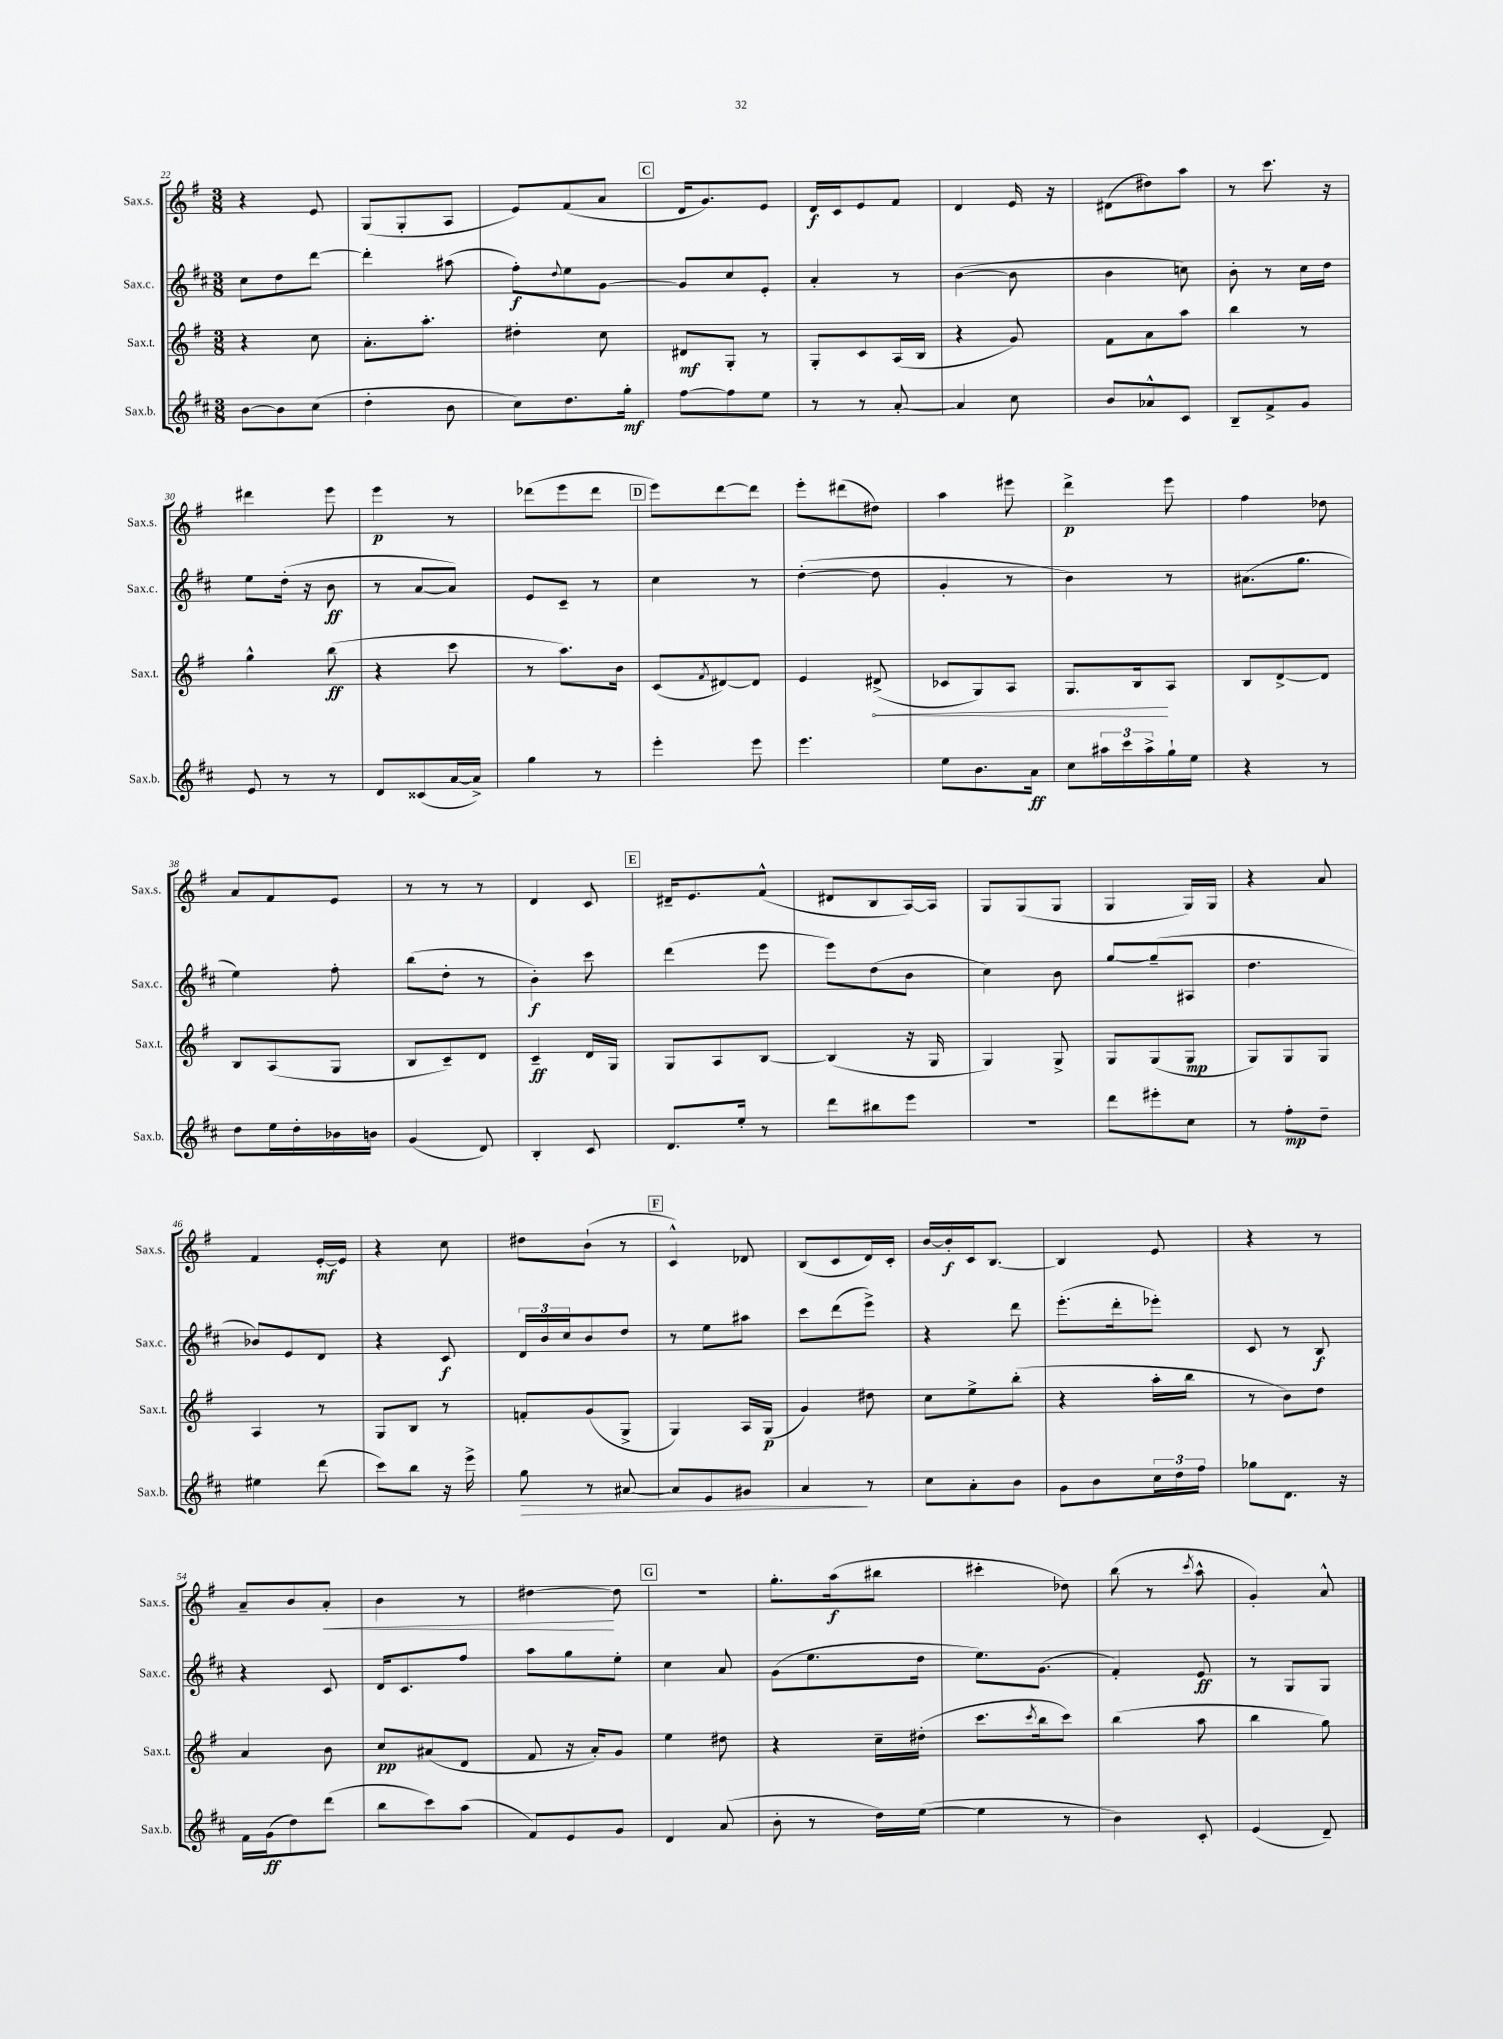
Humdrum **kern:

**kern	**dynam	**kern	**dynam	**kern	**dynam	**kern	**dynam
*part4	*part4	*part3	*part3	*part2	*part2	*part1	*part1
*staff4	*staff4	*staff3	*staff3	*staff2	*staff2	*staff1	*staff1
*I"Sax.b.	*	*I"Sax.t.	*	*I"Sax.c.	*	*I"Sax.s.	*
*I'Sax.b.	*	*I'Sax.t.	*	*I'Sax.c.	*	*I'Sax.s.	*
*clefG2	*	*clefG2	*	*clefG2	*	*clefG2	*
*k[f#c#]	*	*k[f#]	*	*k[f#c#]	*	*k[f#]	*
*M3/8	*	*M3/8	*	*M3/8	*	*M3/8	*
=22	=22	=22	=22	=22	=22	=22	=22
[8b\L	.	4r	.	8cc#\L	.	4r	.
8b\]	.	.	.	8dd\	.	.	.
(8cc#\J	.	8cc\	.	[8ddd\J	.	8e/	.
=23	=23	=23	=23	=23	=23	=23	=23
4dd'\	.	8.a'\L	.	4ddd'\]	.	(8G/L	.
.	.	.	.	.	.	8G'/	.
.	.	8.aa'\J	.	.	.	.	.
8b\	.	.	.	(8aa#X\	.	8A/J	.
=24	=24	=24	=24	=24	=24	=24	=24
8cc#\L)	.	4dd#X'\	.	8ff#'\L)	f	8e/L)	.
.	.	.	.	8qqdd/	.	.	.
8.dd\	.	.	.	8ee\	.	(8f#/	.
.	.	8cc\	.	[8g\J	.	8a/J	.
16gg'\Jk	mf	.	.	.	.	.	.
!!LO:REH:place=s1:t=C
=25	=25	=25	=25	=25	=25	=25	=25
[8ff#\L	.	8d#X/L	mf	8g/L]	.	16d/KL	.
.	.	.	.	.	.	8.g/)	.
8ff#\]	.	8G'/J	.	8cc#/	.	.	.
8ee\J	.	8r	.	8e'/J	.	8e/J	.
=26	=26	=26	=26	=26	=26	=26	=26
8r	.	8G'/L	.	4a'/	.	16d/LL	f
.	.	.	.	.	.	16c/J	.
8r	.	8c/	.	.	.	8e/	.
[8a'/	.	(16A/L	.	8r	.	8f#/J	.
.	.	16B/JJ	.	.	.	.	.
=27	=27	=27	=27	=27	=27	=27	=27
4a/]	.	4r	.	([4b\	.	4d/	.
8cc#\	.	8g/)	.	8b\]	.	16e/	.
.	.	.	.	.	.	16r	.
=28	=28	=28	=28	=28	=28	=28	=28
8b/L	.	8f#\L	.	4b\	.	(8d#X\L	.
8a-X^^/	.	8a\	.	.	.	8dd#X\)	.
8c#/J	.	8aa\J	.	8ccn\)	.	8aa\J	.
=29	=29	=29	=29	=29	=29	=29	=29
8B~/L	.	4bb\	.	8b'\	.	8r	.
8f#^/	.	.	.	8r	.	8.ccc\	.
8g/J	.	8r	.	16cc#\LL	.	.	.
.	.	.	.	16dd\JJ	.	16r	.
!!LO:LB:g=z
=30	=30	=30	=30	=30	=30	=30	=30
8e/	.	4gg^^\	.	8ee\L	.	4ddd#X\	.
8r	.	.	.	(16dd'\Jk	.	.	.
.	.	.	.	16r	.	.	.
8r	.	(8bb\	ff	8b\	ff	8eee\	.
=31	=31	=31	=31	=31	=31	=31	=31
8d/L	.	4r	.	8r	.	4eee\	p
(8c##X/	.	.	.	[8a/L	.	.	.
[16a/L	.	8ccc\	.	8a/J])	.	8r	.
16a^/JJ])	.	.	.	.	.	.	.
=32	=32	=32	=32	=32	=32	=32	=32
4gg\	.	8r	.	8e/L	.	(8ddd-X\L	.
.	.	8.aa\L)	.	8c#~/J	.	8eee\	.
8r	.	.	.	8r	.	8ddd-\J	.
.	.	16b\Jk	.	.	.	.	.
!!LO:REH:place=s1:t=D
=33	=33	=33	=33	=33	=33	=33	=33
4eee'\	.	(8c/L	.	4cc#\	.	8eee\L)	.
.	.	8qf#/	.	.	.	.	.
.	.	[8d#X/)	.	.	.	[8ddd\	.
8eee\	.	8d#/J]	.	8r	.	8ddd\J]	.
=34	=34	=34	=34	=34	=34	=34	=34
4.eee\	.	4e/	.	([4dd'\	.	8eee'\L	.
.	.	.	.	.	.	(8ddd#X\	.
!	!	!	!LO:HP:b	!	!	!	!
.	.	(8d#X^/	<	8dd\]	.	8dd#X\J)	.
=35	=35	=35	=35	=35	=35	=35	=35
8ee\L	.	8c-X/L	.	4g'/	.	4aa\	.
8.b\	.	8G/)	.	.	.	.	.
.	.	8A/J	.	8r	.	8eee#X\	.
16a\Jk	ff	.	.	.	.	.	.
=36	=36	=36	=36	=36	=36	=36	=36
8cc#\L	.	8.G/L	.	4b\)	.	4ddd^\	p
24aa#X\L	.	.	.	.	.	.	.
24ccc#\	.	.	.	.	.	.	.
.	.	16B/k	.	.	.	.	.
24aa#^\	.	.	.	.	.	.	.
16gg`\	.	8A/J	[	8r	.	8eee\	.
16ee\JJ	.	.	.	.	.	.	.
=37	=37	=37	=37	=37	=37	=37	=37
4r	.	8B/L	.	(8.a#X\L	.	4ff#\	.
.	.	[8d^/	.	.	.	.	.
.	.	.	.	8.gg\J	.	.	.
8r	.	8d/J]	.	.	.	8dd-X\	.
!!LO:LB:g=z
=38	=38	=38	=38	=38	=38	=38	=38
8dd\L	.	8B/L	.	4ee\)	.	8a/L	.
16ee\L	.	(8A/	.	.	.	8f#/	.
16dd'\	.	.	.	.	.	.	.
16b-X\	.	8G/J	.	8ff#'\	.	8e/J	.
16bn\JJ	.	.	.	.	.	.	.
=39	=39	=39	=39	=39	=39	=39	=39
(4g/	.	8B/L	.	(8bb\L	.	8r	.
.	.	8c~/)	.	8dd'\J	.	8r	.
8d/)	.	8d/J	.	8r	.	8r	.
=40	=40	=40	=40	=40	=40	=40	=40
4B'/	.	4c~/	ff	4b'\)	f	4d/	.
8c#/	.	16d/LL	.	8ccc#\	.	8c/	.
.	.	16G/JJ	.	.	.	.	.
!!LO:REH:place=s1:t=E
=41	=41	=41	=41	=41	=41	=41	=41
8.d/L	.	8G/L	.	(4ddd\	.	16d#X~/KL	.
.	.	.	.	.	.	8.e/	.
.	.	8A/	.	.	.	.	.
16ee'/Jk	.	.	.	.	.	.	.
8r	.	[8B/J	.	8eee\	.	(8f#^^/J	.
=42	=42	=42	=42	=42	=42	=42	=42
8ddd\L	.	(4B/]	.	8eee\L)	.	8d#X/L	.
8bb#X\	.	.	.	(8dd\	.	8B/	.
8eee\J	.	16r	.	8b\J	.	[16A/L)	.
.	.	16G/	.	.	.	16A/JJ]	.
=43	=43	=43	=43	=43	=43	=43	=43
4.r	.	4G/)	.	4cc#\)	.	8G/L	.
.	.	.	.	.	.	(8G/	.
.	.	8G^/	.	8b\	.	8G/J	.
=44	=44	=44	=44	=44	=44	=44	=44
8ddd\L	.	8G/L	.	[8gg/L	.	4G/	.
8eee#X'\	.	(8G/	.	(8gg~/]	.	.	.
8cc#\J	.	8G/J	mp	8A#X/J	.	16G/LL)	.
.	.	.	.	.	.	16G/JJ	.
=45	=45	=45	=45	=45	=45	=45	=45
8r	.	8G/L)	.	4.dd\	.	4r	.
8ff#'\L	mp	8G/	.	.	.	.	.
8dd~\J	.	8G/J	.	.	.	8a/	.
!!LO:LB:g=z
=46	=46	=46	=46	=46	=46	=46	=46
4ee#X\	.	4A/	.	8b-X/L)	.	4f#/	.
.	.	.	.	8e/	.	.	.
(8ddd\	.	8r	.	8d/J	.	[16e'/LL	mf
.	.	.	.	.	.	16e/JJ]	.
=47	=47	=47	=47	=47	=47	=47	=47
8ccc#\L)	.	8G/L	.	4r	.	4r	.
8bb\J	.	8B/J	.	.	.	.	.
16r	.	8r	.	8c#/	f	8cc\	.
16eee^\	.	.	.	.	.	.	.
=48	=48	=48	=48	=48	=48	=48	=48
!	!LO:HP:b	!	!	!	!	!	!
8gg\	>	8fn'/L	.	24d/LL	.	8dd#X\L	.
.	.	.	.	24b/	.	.	.
.	.	.	.	24cc#/J	.	.	.
8r	.	(8g/	.	8b/	.	(8b`\J	.
[8a#X/	.	8G^/J	.	8dd/J	.	8r	.
!!LO:REH:place=s1:t=F
=49	=49	=49	=49	=49	=49	=49	=49
8a#/L]	.	4G/)	.	8r	.	4c^^/)	.
8e/	.	.	.	8ee\L	.	.	.
8g#X/J	.	16A/LL	.	8aa#X\J	.	8d-X/	.
.	.	(16G/JJ	p	.	.	.	.
=50	=50	=50	=50	=50	=50	=50	=50
4a/	.	4g/)	.	8ccc#\L	.	(8B/L	.
.	.	.	.	(8ddd\	.	8c/	.
8r	]	8dd#X\	.	8eee^\J)	.	16d/L)	.
.	.	.	.	.	.	16c'/JJ	.
=51	=51	=51	=51	=51	=51	=51	=51
8cc#\L	.	8cc\L	.	4r	.	[16b/LL	.
.	.	.	.	.	.	16b'/]	f
8a'\	.	8ee^\	.	.	.	16c/J	.
.	.	.	.	.	.	[8.B/J	.
8b\J	.	(8bb'\J	.	8ddd\	.	.	.
=52	=52	=52	=52	=52	=52	=52	=52
8g\L	.	4r	.	(8.eee'\L	.	4B/]	.
8b\	.	.	.	.	.	.	.
.	.	.	.	16ddd'\k	.	.	.
24cc#\L	.	16aa'\LL	.	8eee-X'\J)	.	8e/	.
24dd\	.	.	.	.	.	.	.
.	.	16bb\JJ	.	.	.	.	.
24ff#\JJ	.	.	.	.	.	.	.
=53	=53	=53	=53	=53	=53	=53	=53
8gg-X\L	.	8r	.	8c#/	.	4r	.
8.d\J	.	8b\L)	.	8r	.	.	.
.	.	8dd\J	.	8B/	f	8r	.
16r	.	.	.	.	.	.	.
!!LO:LB:g=z
=54	=54	=54	=54	=54	=54	=54	=54
16f#\LL	.	4a/	.	4r	.	8a~/L	.
(16g\J	ff	.	.	.	.	.	.
8dd\)	.	.	.	.	.	8b/	.
!	!	!	!	!	!	!	!LO:HP:b
(8ddd\J	.	8b\	.	8c#/	.	8a'/J	<
=55	=55	=55	=55	=55	=55	=55	=55
8bb\L	.	8cc/L	pp	16d/KL	.	4b\	.
.	.	.	.	8.c#/	.	.	.
8ccc#\)	.	(8a#X/	.	.	.	.	.
(8aa\J	.	8d/J	.	8ff#/J	.	8r	.
=56	=56	=56	=56	=56	=56	=56	=56
8f#/L)	.	8f#/	.	8aa\L	.	[4dd#X\	.
8e/	.	16r	.	8gg\	.	.	.
.	.	16a'/KL)	.	.	.	.	.
8g/J	.	8g/J	.	8ee'\J	.	8dd#\]	[
!!LO:REH:place=s1:t=G
=57	=57	=57	=57	=57	=57	=57	=57
4d/	.	4ee\	.	4cc#\	.	4.r	.
(8a/	.	8dd#X\	.	8a/	.	.	.
=58	=58	=58	=58	=58	=58	=58	=58
8b'\	.	4r	.	(8g\L	.	8.gg'\L	.
8r	.	.	.	8.ee\	.	.	.
.	.	.	.	.	.	(16aa\k	f
16dd\LL)	.	16cc~\LL	.	.	.	8bb#X\J	.
([16ee\JJ	.	(16dd#X'\JJ	.	16dd\Jk	.	.	.
=59	=59	=59	=59	=59	=59	=59	=59
4ee\]	.	8.ccc\L	.	8.ee\L)	.	4ccc#X'\	.
.	.	8qccc/	.	.	.	.	.
.	.	16bb\k	.	(8.g\J	.	.	.
8r	.	8ccc\J)	.	.	.	8dd-X\)	.
=60	=60	=60	=60	=60	=60	=60	=60
4b\)	.	(4bb\	.	4f#'/)	.	(8bb\	.
.	.	.	.	.	.	8r	.
.	.	.	.	.	.	8qccc/	.
8c#'/	.	8aa\	.	8e/	ff	8aa^^\	.
=61	=61	=61	=61	=61	=61	=61	=61
(4e/	.	4bb\	.	8r	.	4g'/)	.
.	.	.	.	8G/L	.	.	.
8d~/)	.	8gg\)	.	8G/J	.	8a^^/	.
==	==	==	==	==	==	==	==
*-	*-	*-	*-	*-	*-	*-	*-
